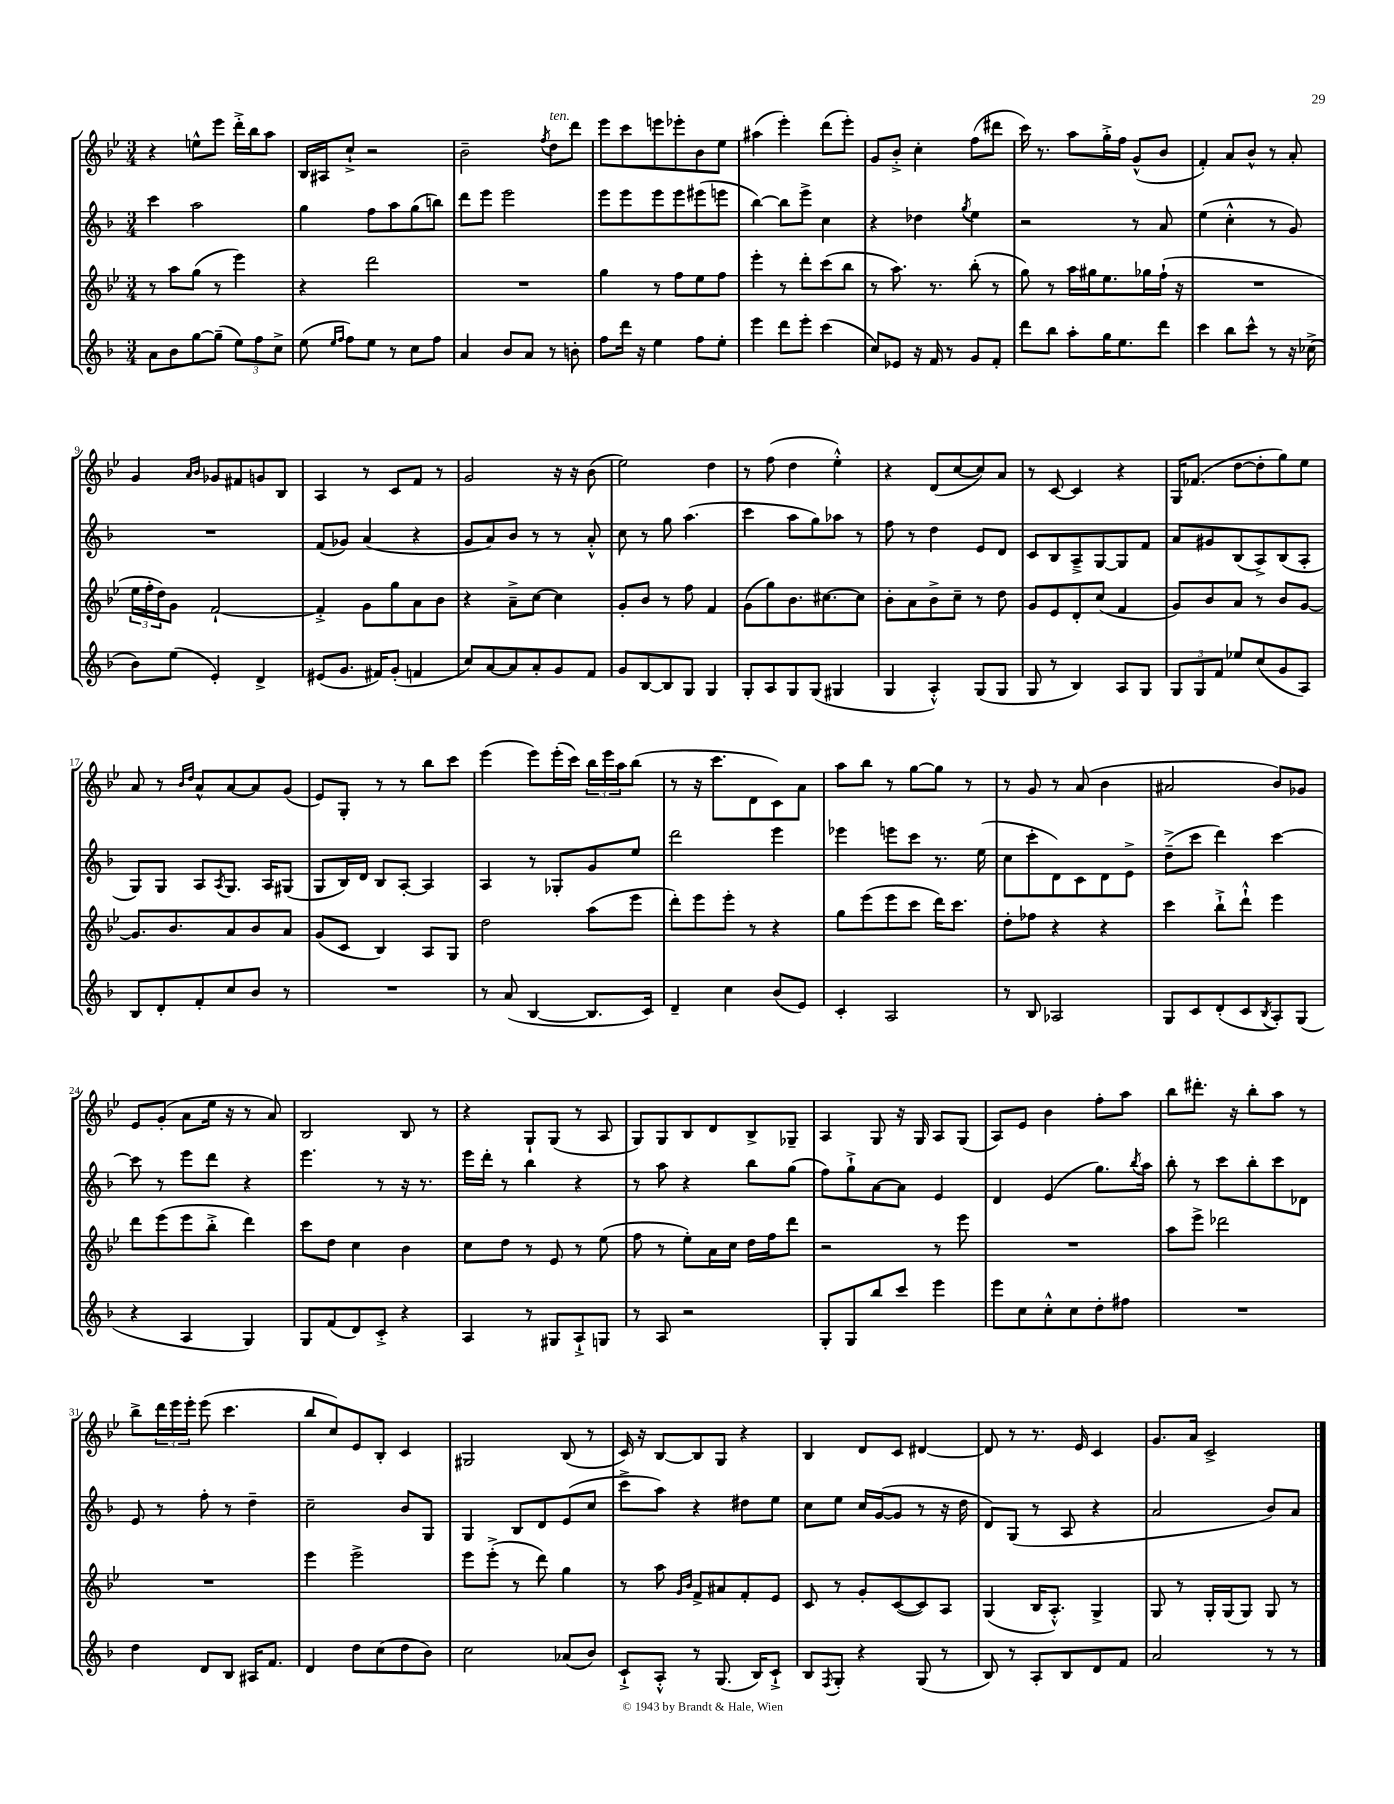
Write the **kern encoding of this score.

**kern	**kern	**kern	**kern
*part4	*part3	*part2	*part1
*staff4	*staff3	*staff2	*staff1
*clefG2	*clefG2	*clefG2	*clefG2
*k[b-]	*k[b-e-]	*k[b-]	*k[b-e-]
*M3/4	*M3/4	*M3/4	*M3/4
=1	=1	=1	=1
8a\L	8r	4ccc\	4r
8b-\	8aa\L	.	.
[8gg\	(8gg\J	2aa\	8een^^\L
(8gg~\J]	8r	.	8eee-\J
12ee\L)	4eee-\)	.	16ddd'^\LL
.	.	.	16bb-\J
12ff\	.	.	.
.	.	.	8aa\J
12cc^\J	.	.	.
=2	=2	=2	=2
(8ee\	4r	4gg\	16B-/LL
.	.	.	16A#X/J
16qqee/LL	.	.	.
16qqff/JJ	.	.	.
8ff\L)	.	.	8cc`^/J
8ee\J	2ddd\	8ff\L	2r
8r	.	8aa\	.
8cc\L	.	(8gg\	.
8ff\J	.	8bbn\J)	.
=3	=3	=3	=3
4a/	2.r	8ddd\L	2b-~\
.	.	8eee\J	.
8b-/L	.	2eee\	.
8a/J	.	.	.
.	.	.	8qff/
!	!	!	!LO:TX:a:i:t=ten.
8r	.	.	8dd\L
8bn'\	.	.	8ddd\J
=4	=4	=4	=4
8ff\L	4gg\	8eee\L	8eee-\L
16ddd\Jk	.	8eee\	8ccc\
16r	.	.	.
4ee\	8r	8eee\	8eeen\
.	8ff\L	8eee\	8eee-X'\
8ff\L	8ee-\	(8eee#X\	8b-\
8ee'\J	8ff\J	8eeen\J	8ee-\J
=5	=5	=5	=5
4eee\	4eee-'\	[4bb-\)	(4aa#X\
8ddd\L	8r	8bb-\L]	4eee-'\)
8eee'\J	8ddd'\L	8eee^\J	.
(4ccc\	(8ccc\	4cc\	(8ddd\L
.	8bb-\J	.	8eee-'\J)
=6	=6	=6	=6
8cc/L)	8r	4r	8g/L
8e-X/J	8.aa\)	.	8b-'^/J
16r	.	4dd-X\	4cc'\
16f/	8.r	.	.
8r	.	.	.
.	.	8qgg/	.
8g/L	(8bb-'\	4ee\	(8ff\L
8f'/J	8r	.	8ddd#X\J
=7	=7	=7	=7
8ddd\L	8gg\)	2r	16ccc\)
.	.	.	8.r
8bb-\J	8r	.	.
8aa'\L	16aa\LL	.	8aa\L
.	16gg#X\J	.	.
16gg\K	8.ee-\	.	16gg'^\L
8.ee\	.	.	16ff\JJ
.	.	8r	(8g^^/L
.	16gg-X\L	.	.
8ddd\J	(16ff`\JJ	8a/	8b-/J
.	16r	.	.
=8	=8	=8	=8
4ccc\	2.r	(4ee\	4f'/)
8bb-\L	.	4cc'^^\	8a/L
8ccc^^\J	.	.	8b-^^/J
8r	.	8r	8r
16r	.	8g/)	8a'/
(16cc-X^\	.	.	.
!!LO:LB:g=z
=9	=9	=9	=9
8b-\L)	24ee-\LL	2.r	4g/
.	24ff'\	.	.
.	24dd\J)	.	.
(8ee\J	8g\J	.	.
.	.	.	16qqa/LL
.	.	.	16qqb-/JJ
4e'/)	[2f`/	.	8g-X/L
.	.	.	8f#X/
4d^/	.	.	8gn/
.	.	.	8B-/J
=10	=10	=10	=10
(8e#X/L	4f'^/]	(8f/L	4A/
8.g/J	.	8g-X/J)	.
.	8g\L	(4a/	8r
16f#X/KL)	.	.	.
(8g'/J	8gg\	.	8c/L
4fn/	8a\	4r	8f/J
.	8b-\J	.	8r
=11	=11	=11	=11
8cc/L)	4r	8g/L	2g/
[8a/	.	8a/)	.
8a/]	8a~^\L	8b-/J	.
8a'/	[8cc\J	8r	.
8g/	4cc\]	8r	16r
.	.	.	16r
8f/J	.	8a'^^/	(8b-\
=12	=12	=12	=12
8g/L	8g'/L	8cc\	2ee-\)
[8B-/	8b-/J	8r	.
8B-/]	8r	8gg\	.
8G/J	8ff\	(4.aa\	.
4G/	4f/	.	4dd\
=13	=13	=13	=13
8G'/L	(8g\L	4ccc\	8r
8A/	8gg\)	.	(8ff\
8G/	8.b-\	8aa\L	4dd\
(8G/J	.	8gg\)	.
.	[8.cc#X\	.	.
4G#X/	.	8aa-X\J	4ee-'^^\)
.	8cc#\J]	8r	.
=14	=14	=14	=14
4G/	8b-'\L	8ff\	4r
.	8a\	8r	.
4A'^^/)	8b-^\	4dd\	(8d/L
.	8cc~\J	.	[8cc/
(8G/L	8r	8e/L	8cc/])
8G/J	8dd\	8d/J	8a/J
=15	=15	=15	=15
8G/	8g/L	8c/L	8r
8r	8e-/	8B-/	[8c/
4B-/)	8d'/	8A~^/	4c/]
.	(8cc/J	[8G/	.
8A/L	4f/	8G/]	4r
8G/J	.	8f/J	.
=16	=16	=16	=16
12G/L	8g/L)	8a/L	16G/KL
.	.	.	(8.f-X/J
12G/	.	.	.
.	8b-/	8g#X/	.
12f/J	.	.	.
8ee-X/L	8a/J	(8B-/	[8dd\L
(8cc/	8r	8A^/)	8dd'\]
8g/	8b-/L	(8B-/	8gg\)
8A/J)	[8g/J	8A'/J	8ee-\J
!!LO:LB:g=z
=17	=17	=17	=17
8B-/L	8.g/L]	8G/L)	8a/
8d'/	.	8G/J	8r
.	8.b-/	.	.
.	.	.	16qqb-/LL
.	.	.	16qqdd/JJ
8f'/	.	8A/L	8a^^/L
.	.	8qA/	.
8cc/	8a/	8.G/J	[8a/
8b-/J	8b-/	.	8a/]
.	.	16A/KL	.
8r	8a/J	(8G#X/J	(8g/J
=18	=18	=18	=18
2.r	(8g/L	8G/L	8e-/L)
.	8c/J	16B-/L)	8G'/J
.	.	16d/JJ	.
.	4B-/)	8B-/L	8r
.	.	[8A'/J	8r
.	8A/L	4A/]	8bb-\L
.	8G/J	.	8ccc\J
=19	=19	=19	=19
8r	2dd\	4A/	(4eee-\
(8a/	.	.	.
[4B-/	.	8r	8eee-\L)
.	.	8G-X'/L	(16eee-'\L
.	.	.	16ccc\JJ)
8.B-/L]	(8aa\L	8g/	24bb-\LL
.	.	.	24eee-\
.	.	.	24aa\J
.	8eee-\J	8ee/J	(8bb-\J
16c/Jk)	.	.	.
=20	=20	=20	=20
4d~/	8ddd'\L)	2ddd\	8r
.	8eee-\	.	16r
.	.	.	8.ccc\L
4cc\	8eee-'\J	.	.
.	8r	.	8d\
(8b-/L	4r	4eee\	8c\)
8e/J)	.	.	8a\J
=21	=21	=21	=21
4c'/	8gg\L	4eee-X\	8aa\L
.	(8eee-\	.	8bb-\J
2A/	8eee-\	8eeen\L	8r
.	8ccc\J	8ccc\J	[8gg\L
.	16ddd\KL)	8.r	8gg\J]
.	8.ccc\J	.	.
.	.	.	8r
.	.	(16ee\	.
=22	=22	=22	=22
8r	8dd'\L	8cc\L	8r
8B-/	8ff-X\J	8ccc'\	8g/
2A-X/	4r	8d\)	8r
.	.	8c\	(8a/
.	4r	8d\	4b-\
.	.	8e^\J	.
=23	=23	=23	=23
8G/L	4ccc\	(8dd~^\L	2a#X/
8c/	.	8ccc\J	.
(8d'/	8bb-`^\L	4ddd\)	.
8c/	8ddd`^^\J	.	.
8qB-/	.	.	.
8A'/)	4eee-\	[4ccc\	8b-/L)
(8G/J	.	.	8g-X/J
!!LO:LB:g=z
=24	=24	=24	=24
4r	8ddd\L	8ccc\]	8e-/L
.	(8eee-\	8r	(8g'/J
4A/	8eee-\	8eee\L	8a\L
.	8bb-'^\J	8ddd\J	16ee-\Jk
.	.	.	16r
4G/)	4ddd\)	4r	8r
.	.	.	8a/)
=25	=25	=25	=25
8G/L	8ccc\L	4.eee\	2B-/
(8f/	8dd\J	.	.
8d/)	4cc\	.	.
8c'^/J	.	8r	.
4r	4b-\	16r	8B-/
.	.	8.r	.
.	.	.	8r
=26	=26	=26	=26
4A/	8cc\L	16eee\LL	4r
.	.	16ddd'\JJ	.
.	8dd\J	8r	.
8r	8r	4bb-\	8G`/L
8G#X/L	8e-/	.	(8G/J
8A`^/	8r	4r	8r
8Gn/J	(8ee-\	.	8A/
=27	=27	=27	=27
8r	8ff\	8r	8G/L)
8A/	8r	8aa\	8G/
2r	8ee-'\L)	4r	8B-/
.	16a\L	.	8d/
.	16cc\JJ	.	.
.	16dd\LL	8bb-\L	8B-^/
.	16ff\J	.	.
.	8ddd\J	(8gg\J	8G-X~/J
=28	=28	=28	=28
8G'/L	2r	8ff\L)	4A/
8G/	.	8gg`^\	.
8bb-/	.	[8a\	8G/
8ccc/J	.	8a\J]	16r
.	.	.	16G/
4eee\	8r	4e/	8A/L
.	8eee-\	.	(8G/J
=29	=29	=29	=29
8eee\L	2.r	4d/	8A/L)
8cc\	.	.	8e-/J
8cc'^^\	.	(4e/	4b-\
8cc\	.	.	.
8dd'\	.	8.gg\L)	8ff'\L
8ff#X\J	.	.	8aa\J
.	.	8qbb-/	.
.	.	16aa\Jk	.
=30	=30	=30	=30
2.r	8aa\L	8bb-'\	8bb-\L
.	8eee-^\J	8r	8.ddd#X'\J
.	2ddd-X\	8ccc\L	.
.	.	.	16r
.	.	8bb-'\	8bb-'\L
.	.	8ccc\	8aa\J
.	.	8d-X\J	8r
!!LO:LB:g=z
=31	=31	=31	=31
4dd\	2.r	8e/	8bb-^\L
.	.	8r	24ddd\L
.	.	.	24eee-\
.	.	.	24eee-'\JJ
8d/L	.	8ff'\	(8eee-\
8B-/J	.	8r	4.ccc\
16A#X/KL	.	4dd~\	.
8.f/J	.	.	.
=32	=32	=32	=32
4d/	4eee-\	2cc~\	8bb-/L
.	.	.	8cc/)
8dd\L	2eee-^\	.	8e-/
(8cc\	.	.	8B-'/J
8dd\	.	8b-/L	4c/
8b-\J)	.	8G/J	.
=33	=33	=33	=33
2cc\	8eee-\L	4G/	2G#X/
.	(8eee-'^\J	.	.
.	8r	8B-/L	.
.	8ddd\)	8d/	.
(8a-X/L	4gg\	(8e/	(8B-/
8b-/J)	.	8cc/J	8r
=34	=34	=34	=34
8c`^/L	8r	8ccc^\L	16c/)
.	.	.	16r
8A'^^/J	8aa\	8aa\J)	[8B-/L
.	16qqg/LL	.	.
.	16qqb-/JJ	.	.
8r	8f^/L	4r	8B-/]
(8.G/	8a#X/	.	8G/J
.	8f'/	8dd#X\L	4r
16B-/KL)	.	.	.
8c`^/J	8e-/J	8ee\J	.
=35	=35	=35	=35
8B-/L	8c/	8cc\L	4B-/
8qF/	.	.	.
8G'/J	8r	8ee\J	.
4r	8g'/L	16cc/LL	8d/L
.	.	([16g/J	.
.	([8c/	8g/J]	8c/J
(8G/	8c/])	8r	[4d#X/
8r	8A/J	16r	.
.	.	16dd\	.
=36	=36	=36	=36
8B-/)	(4G/	8d/L)	8d#/]
8r	.	(8G/J	8r
8A'/L	16B-/KL	8r	8.r
.	8.A'^^/J)	.	.
8B-/	.	8A/	.
.	.	.	16e-/
8d/	4G^/	4r	4c/
8f/J	.	.	.
=37	=37	=37	=37
2a/	8G/	2a/	8.g/L
.	8r	.	.
.	.	.	16a/Jk
.	16G'/LL	.	2c^/
.	(16G/J	.	.
.	8G/J)	.	.
8r	8G/	8b-/L)	.
8r	8r	8a/J	.
==	==	==	==
*-	*-	*-	*-
